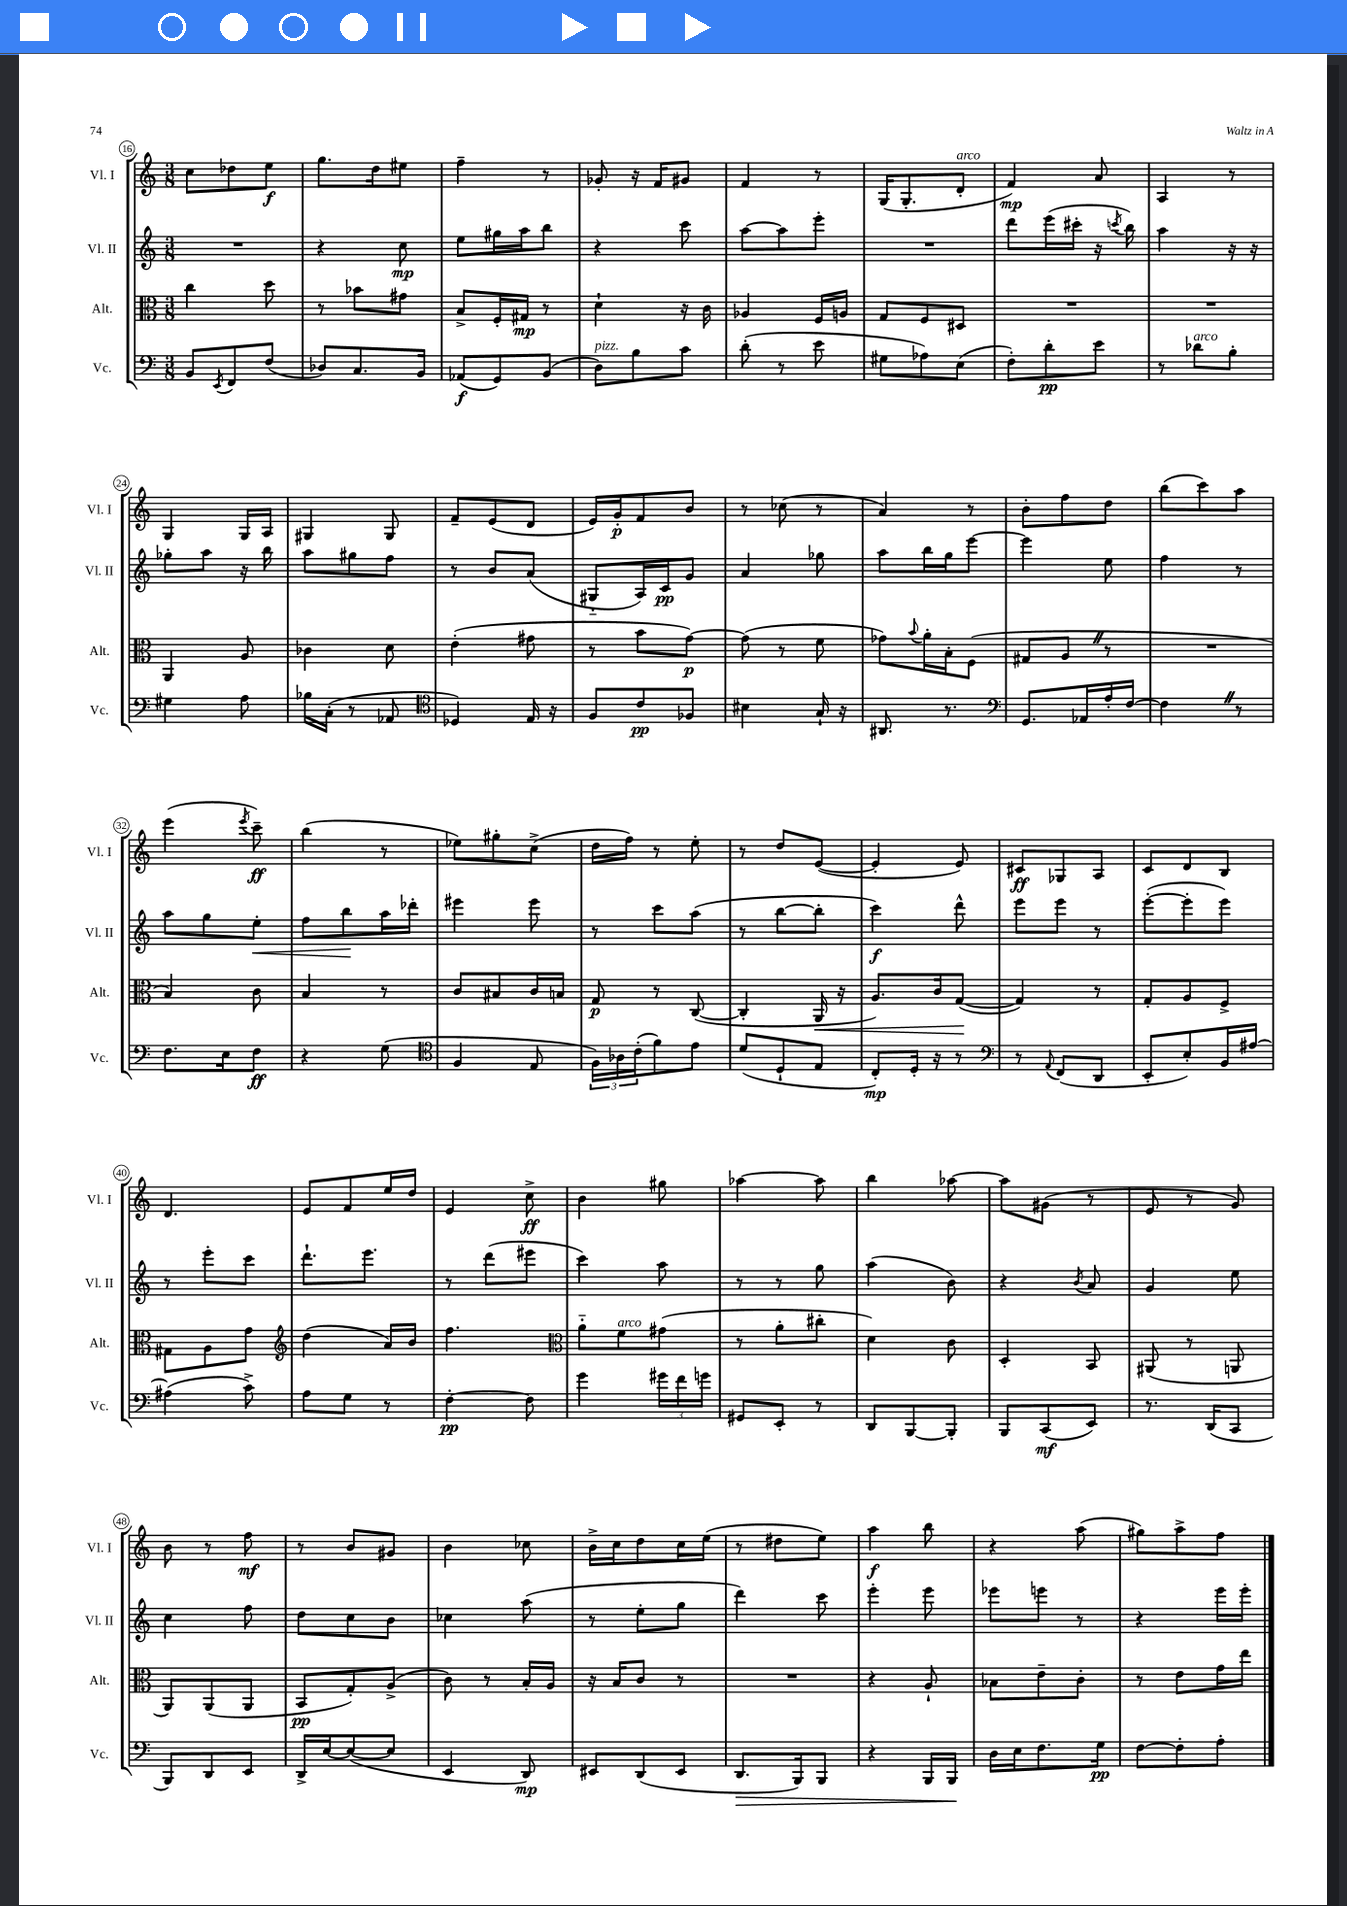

**kern	**dynam	**kern	**dynam	**kern	**dynam	**kern	**dynam
*part4	*part4	*part3	*part3	*part2	*part2	*part1	*part1
*staff4	*staff4	*staff3	*staff3	*staff2	*staff2	*staff1	*staff1
*I"Vc.	*	*I"Alt.	*	*I"Vl. II	*	*I"Vl. I	*
*I'Vc.	*	*I'Alt.	*	*I'Vl. II	*	*I'Vl. I	*
*clefF4	*	*clefC3	*	*clefG2	*	*clefG2	*
*k[]	*	*k[]	*	*k[]	*	*k[]	*
*M3/8	*	*M3/8	*	*M3/8	*	*M3/8	*
=16	=16	=16	=16	=16	=16	=16	=16
8BB/L	.	4cc\	.	4.r	.	8cc\L	.
8qEE/	.	.	.	.	.	.	.
8FF/	.	.	.	.	.	8dd-X\	.
(8F/J	.	8dd\	.	.	.	8ee\J	f
=17	=17	=17	=17	=17	=17	=17	=17
8D-X/L)	.	8r	.	4r	.	8.gg\L	.
8.C/	.	8b-X\L	.	.	.	.	.
.	.	.	.	.	.	16dd\k	.
.	.	8g#X\J	.	8cc\	mp	8ee#X\J	.
16BB/Jk	.	.	.	.	.	.	.
=18	=18	=18	=18	=18	=18	=18	=18
(8AA-X/L	f	8B^/L	.	8ee\L	.	4ff~\	.
8GG/)	.	16F'/L	.	16gg#X\L	.	.	.
.	.	16G#X/JJ	mp	16aa\J	.	.	.
(8BB/J	.	8r	.	8bb\J	.	8r	.
=19	=19	=19	=19	=19	=19	=19	=19
!LO:TX:a:i:t=pizz.	!	!	!	!	!	!	!
8D\L)	.	4d`\	.	4r	.	8g-X'/	.
8B\	.	.	.	.	.	16r	.
.	.	.	.	.	.	16f/KL	.
8c\J	.	16r	.	8ccc\	.	8g#X/J	.
.	.	16c\	.	.	.	.	.
=20	=20	=20	=20	=20	=20	=20	=20
(8d'\	.	4A-X/	.	[8aa\L	.	4f/	.
8r	.	.	.	8aa\]	.	.	.
8e\	.	16F/LL	.	8eee'\J	.	8r	.
.	.	16An/JJ	.	.	.	.	.
=21	=21	=21	=21	=21	=21	=21	=21
8G#X\L	.	8G/L	.	4.r	.	(16G/KL	.
.	.	.	.	.	.	8.G'/	.
8A-X\)	.	8F/	.	.	.	.	.
!	!	!	!	!	!	!LO:TX:a:i:t=arco	!
(8E\J	.	8D#X/J	.	.	.	8d'/J	.
=22	=22	=22	=22	=22	=22	=22	=22
8F'\L)	.	4.r	.	8ddd\L	.	4f/)	mp
8d'\	pp	.	.	(16eee\L	.	.	.
.	.	.	.	16ccc#X'\JJ	.	.	.
8e\J	.	.	.	16r	.	8a/	.
.	.	.	.	8qcccn/	.	.	.
.	.	.	.	16bb\)	.	.	.
=23	=23	=23	=23	=23	=23	=23	=23
8r	.	4.r	.	4aa\	.	4A/	.
!LO:TX:a:i:t=arco	!	!	!	!	!	!	!
8d-X\L	.	.	.	.	.	.	.
8B'\J	.	.	.	16r	.	8r	.
.	.	.	.	16r	.	.	.
!!LO:LB:g=z
=24	=24	=24	=24	=24	=24	=24	=24
4G#X\	.	4AA/	.	8gg-X'\L	.	4G/	.
.	.	.	.	8aa\J	.	.	.
8A\	.	8A/	.	16r	.	16G/LL	.
.	.	.	.	16bb\	.	16A/JJ	.
=25	=25	=25	=25	=25	=25	=25	=25
16B-X\LL	.	4c-X\	.	8aa\L	.	4G#X/	.
(16C'\JJ	.	.	.	.	.	.	.
8r	.	.	.	8gg#X\	.	.	.
8AA-X/	.	8d\	.	8ff\J	.	8G#/	.
=26	=26	=26	=26	=26	=26	=26	=26
*clefC4	*	*	*	*	*	*	*
4D-X/)	.	(4e'\	.	8r	.	8f~/L	.
.	.	.	.	8b/L	.	(8e/	.
16E/	.	8g#X\	.	(8a/J	.	8d/J	.
16r	.	.	.	.	.	.	.
=27	=27	=27	=27	=27	=27	=27	=27
8F/L	.	8r	.	8G#X/L	.	16e/LL)	.
.	.	.	.	.	.	16g'/J	p
8c/	pp	8b\L	.	16A/L)	.	8f/	.
.	.	.	.	16c/J	pp	.	.
8F-X/J	.	[8g\J)	p	8g/J	.	8b/J	.
=28	=28	=28	=28	=28	=28	=28	=28
4B#X\	.	(8g\]	.	4a/	.	8r	.
.	.	8r	.	.	.	(8cc-X\	.
16G`/	.	8f\	.	8gg-X\	.	8r	.
16r	.	.	.	.	.	.	.
=29	=29	=29	=29	=29	=29	=29	=29
8.AA#X/	.	8g-X\L)	.	8aa\L	.	4a/)	.
.	.	8qqb/	.	.	.	.	.
.	.	16a'\L	.	16bb\L	.	.	.
8.r	.	16B'\J	.	16gg\J	.	.	.
.	.	(8F\J	.	[8eee\J	.	8r	.
=30	=30	=30	=30	=30	=30	=30	=30
*clefF4	*	*	*	*	*	*	*
8.GG/L	.	8G#X/L	.	4eee\]	.	8b'\L	.
.	.	8AZ/J	.	.	.	8ff\	.
16AA-X/L	.	.	.	.	.	.	.
16A'/	.	8r	.	8ee\	.	8dd\J	.
[16F/JJ	.	.	.	.	.	.	.
=31	=31	=31	=31	=31	=31	=31	=31
4FZ\]	.	4.r	.	4ff\	.	(8bb\L	.
.	.	.	.	.	.	8ccc\)	.
8r	.	.	.	8r	.	8aa\J	.
!!LO:LB:g=z
=32	=32	=32	=32	=32	=32	=32	=32
8.F\L	.	4B/)	.	8aa\L	.	(4eee\	.
.	.	.	.	8gg\	.	.	.
16E\k	.	.	.	.	.	.	.
.	.	.	.	.	.	8qeee/	.
!	!	!	!	!	!LO:HP:b	!	!
8F\J	ff	8c\	.	8ee'\J	<	8ccc~\)	ff
=33	=33	=33	=33	=33	=33	=33	=33
4r	.	4B/	.	8ff\L	.	(4bb\	.
.	.	.	.	8bb\	.	.	.
(8G\	.	8r	.	16aa\L	[	8r	.
.	.	.	.	16ddd-X'\JJ	.	.	.
=34	=34	=34	=34	=34	=34	=34	=34
*clefC4	*	*	*	*	*	*	*
4F/	.	8c/L	.	4eee#X\	.	8ee-X\L)	.
.	.	8B#X/	.	.	.	8gg#X'\	.
8E/	.	16c/L	.	8eee#\	.	(8cc^\J	.
.	.	16Bn/JJ	.	.	.	.	.
=35	=35	=35	=35	=35	=35	=35	=35
24F\LL)	.	8G/	p	8r	.	16dd\LL	.
24A-X\	.	.	.	.	.	.	.
.	.	.	.	.	.	16ff\JJ)	.
(24c'\J	.	.	.	.	.	.	.
8f\)	.	8r	.	8ccc\L	.	8r	.
8e\J	.	([8C/	.	(8aa\J	.	8ee'\	.
=36	=36	=36	=36	=36	=36	=36	=36
(8d/L	.	4C'/]	.	8r	.	8r	.
8D`/	.	.	.	[8bb\L	.	8dd/L	.
!	!	!	!LO:HP:b	!	!	!	!
8E/J	.	16AA/	<	8bb'\J]	.	([8e/J	.
.	.	16r	.	.	.	.	.
=37	=37	=37	=37	=37	=37	=37	=37
8C'/L)	mp	8.A/L)	.	4ccc\)	f	4e'/]	.
16D'/Jk	.	.	.	.	.	.	.
16r	.	16c/k	.	.	.	.	.
8r	.	([8G/J	.	8ddd^^\	.	8e/)	.
.	.	.	[	.	.	.	.
=38	=38	=38	=38	=38	=38	=38	=38
*clefF4	*	*	*	*	*	*	*
8r	.	4G/])	.	8eee\L	.	8c#X/L	ff
8qqAA/	.	.	.	.	.	.	.
(8FF/L	.	.	.	8eee\J	.	8G-X/	.
8DD/J	.	8r	.	8r	.	8A/J	.
=39	=39	=39	=39	=39	=39	=39	=39
8EE'/L	.	8G'/L	.	([8eee'\L	.	8c/L	.
8E'/)	.	8A/	.	8eee'\]	.	8d/	.
16BB/L	.	8F^/J	.	8eee\J)	.	8B/J	.
[16A#X/JJ	.	.	.	.	.	.	.
!!LO:LB:g=z
=40	=40	=40	=40	=40	=40	=40	=40
(4A#X\]	.	8G#X\L	.	8r	.	4.d/	.
.	.	8A\	.	8eee'\L	.	.	.
8c^\)	.	8g\J	.	8ccc\J	.	.	.
=41	=41	=41	=41	=41	=41	=41	=41
*	*	*clefG2	*	*	*	*	*
8A\L	.	(4dd\	.	8.ddd`\L	.	8e/L	.
8G\J	.	.	.	.	.	8f/	.
.	.	.	.	8.eee\J	.	.	.
8r	.	16a/LL)	.	.	.	16ee/L	.
.	.	16b/JJ	.	.	.	16dd/JJ	.
=42	=42	=42	=42	=42	=42	=42	=42
[4F'\	pp	4.ff\	.	8r	.	4e/	.
.	.	.	.	(8ddd\L	.	.	.
8F\]	.	.	.	8eee#X\J	.	8cc^\	ff
=43	=43	=43	=43	=43	=43	=43	=43
*	*	*clefC3	*	*	*	*	*
4g\	.	8a\L	.	4ccc\)	.	4b\	.
!	!	!LO:TX:a:i:t=arco	!	!	!	!	!
.	.	8f\	.	.	.	.	.
24g#X\LL	.	(8g#X\J	.	8aa\	.	8gg#X\	.
24f\	.	.	.	.	.	.	.
24gn\JJ	.	.	.	.	.	.	.
=44	=44	=44	=44	=44	=44	=44	=44
8GG#X/L	.	8r	.	8r	.	[4aa-X\	.
8EE'/J	.	8a'\L	.	8r	.	.	.
8r	.	8cc#X'\J	.	8gg\	.	8aa-\]	.
=45	=45	=45	=45	=45	=45	=45	=45
8DD/L	.	4d\)	.	(4aa\	.	4bb\	.
[8BBB/	.	.	.	.	.	.	.
8BBB'/J]	.	8c\	.	8b\)	.	[8aa-X\	.
=46	=46	=46	=46	=46	=46	=46	=46
8BBB/L	.	4D'/	.	4r	.	8aa-\L]	.
(8CC/	mf	.	.	.	.	(8g#X\J	.
.	.	.	.	8qb/	.	.	.
8EE/J)	.	8BB/	.	8a/	.	8r	.
=47	=47	=47	=47	=47	=47	=47	=47
8.r	.	(8AA#X/	.	4g/	.	8e/	.
.	.	8r	.	.	.	8r	.
(16DD/KL	.	.	.	.	.	.	.
8CC/J	.	8AAn/	.	8ee\	.	8g/)	.
!!LO:LB:g=z
=48	=48	=48	=48	=48	=48	=48	=48
8BBB/L)	.	8AA/L)	.	4cc\	.	8b\	.
8DD/	.	(8AA/	.	.	.	8r	.
8EE/J	.	8AA/J	.	8ff\	.	8ff\	mf
=49	=49	=49	=49	=49	=49	=49	=49
16DD^/LL	.	8BB/L	pp	8dd\L	.	8r	.
[16E/J	.	.	.	.	.	.	.
(8E/_	.	8G'/)	.	8cc\	.	8b/L	.
8E/J]	.	(8A^/J	.	8b\J	.	8g#X/J	.
=50	=50	=50	=50	=50	=50	=50	=50
4EE/	.	8c\)	.	4cc-X\	.	4b\	.
.	.	8r	.	.	.	.	.
8DD/)	mp	16B'/LL	.	(8aa\	.	8cc-X\	.
.	.	16A/JJ	.	.	.	.	.
=51	=51	=51	=51	=51	=51	=51	=51
8EE#X/L	.	16r	.	8r	.	16b^\LL	.
.	.	16B/KL	.	.	.	16cc\J	.
(8DD/	.	8c/J	.	8ee'\L	.	8dd\	.
8EE#/J	.	8r	.	8gg\J	.	16cc\L	.
.	.	.	.	.	.	(16ee\JJ	.
=52	=52	=52	=52	=52	=52	=52	=52
!	!LO:HP:b	!	!	!	!	!	!
8.DD/L	>	4.r	.	4ddd\)	.	8r	.
.	.	.	.	.	.	8dd#X\L	.
16BBB/k)	.	.	.	.	.	.	.
8BBB/J	.	.	.	8ccc\	.	8ee\J)	.
=53	=53	=53	=53	=53	=53	=53	=53
4r	.	4r	.	4eee'\	.	4aa\	f
16BBB/LL	.	8A`/	.	8eee\	.	8bb\	.
16BBB/JJ	.	.	.	.	.	.	.
.	]	.	.	.	.	.	.
=54	=54	=54	=54	=54	=54	=54	=54
16D\LL	.	8B-X\L	.	8eee-X\L	.	4r	.
16E\J	.	.	.	.	.	.	.
8.F\	.	8e~\	.	8eeen\J	.	.	.
.	.	8c'\J	.	8r	.	(8aa\	.
16G\Jk	pp	.	.	.	.	.	.
=55	=55	=55	=55	=55	=55	=55	=55
[8F\L	.	8r	.	4r	.	8gg#X\L)	.
8F'\]	.	8e\L	.	.	.	8aa^\	.
8A'\J	.	16g\L	.	16eee\LL	.	8ff\J	.
.	.	16ee\JJ	.	16eee'\JJ	.	.	.
==	==	==	==	==	==	==	==
*-	*-	*-	*-	*-	*-	*-	*-
